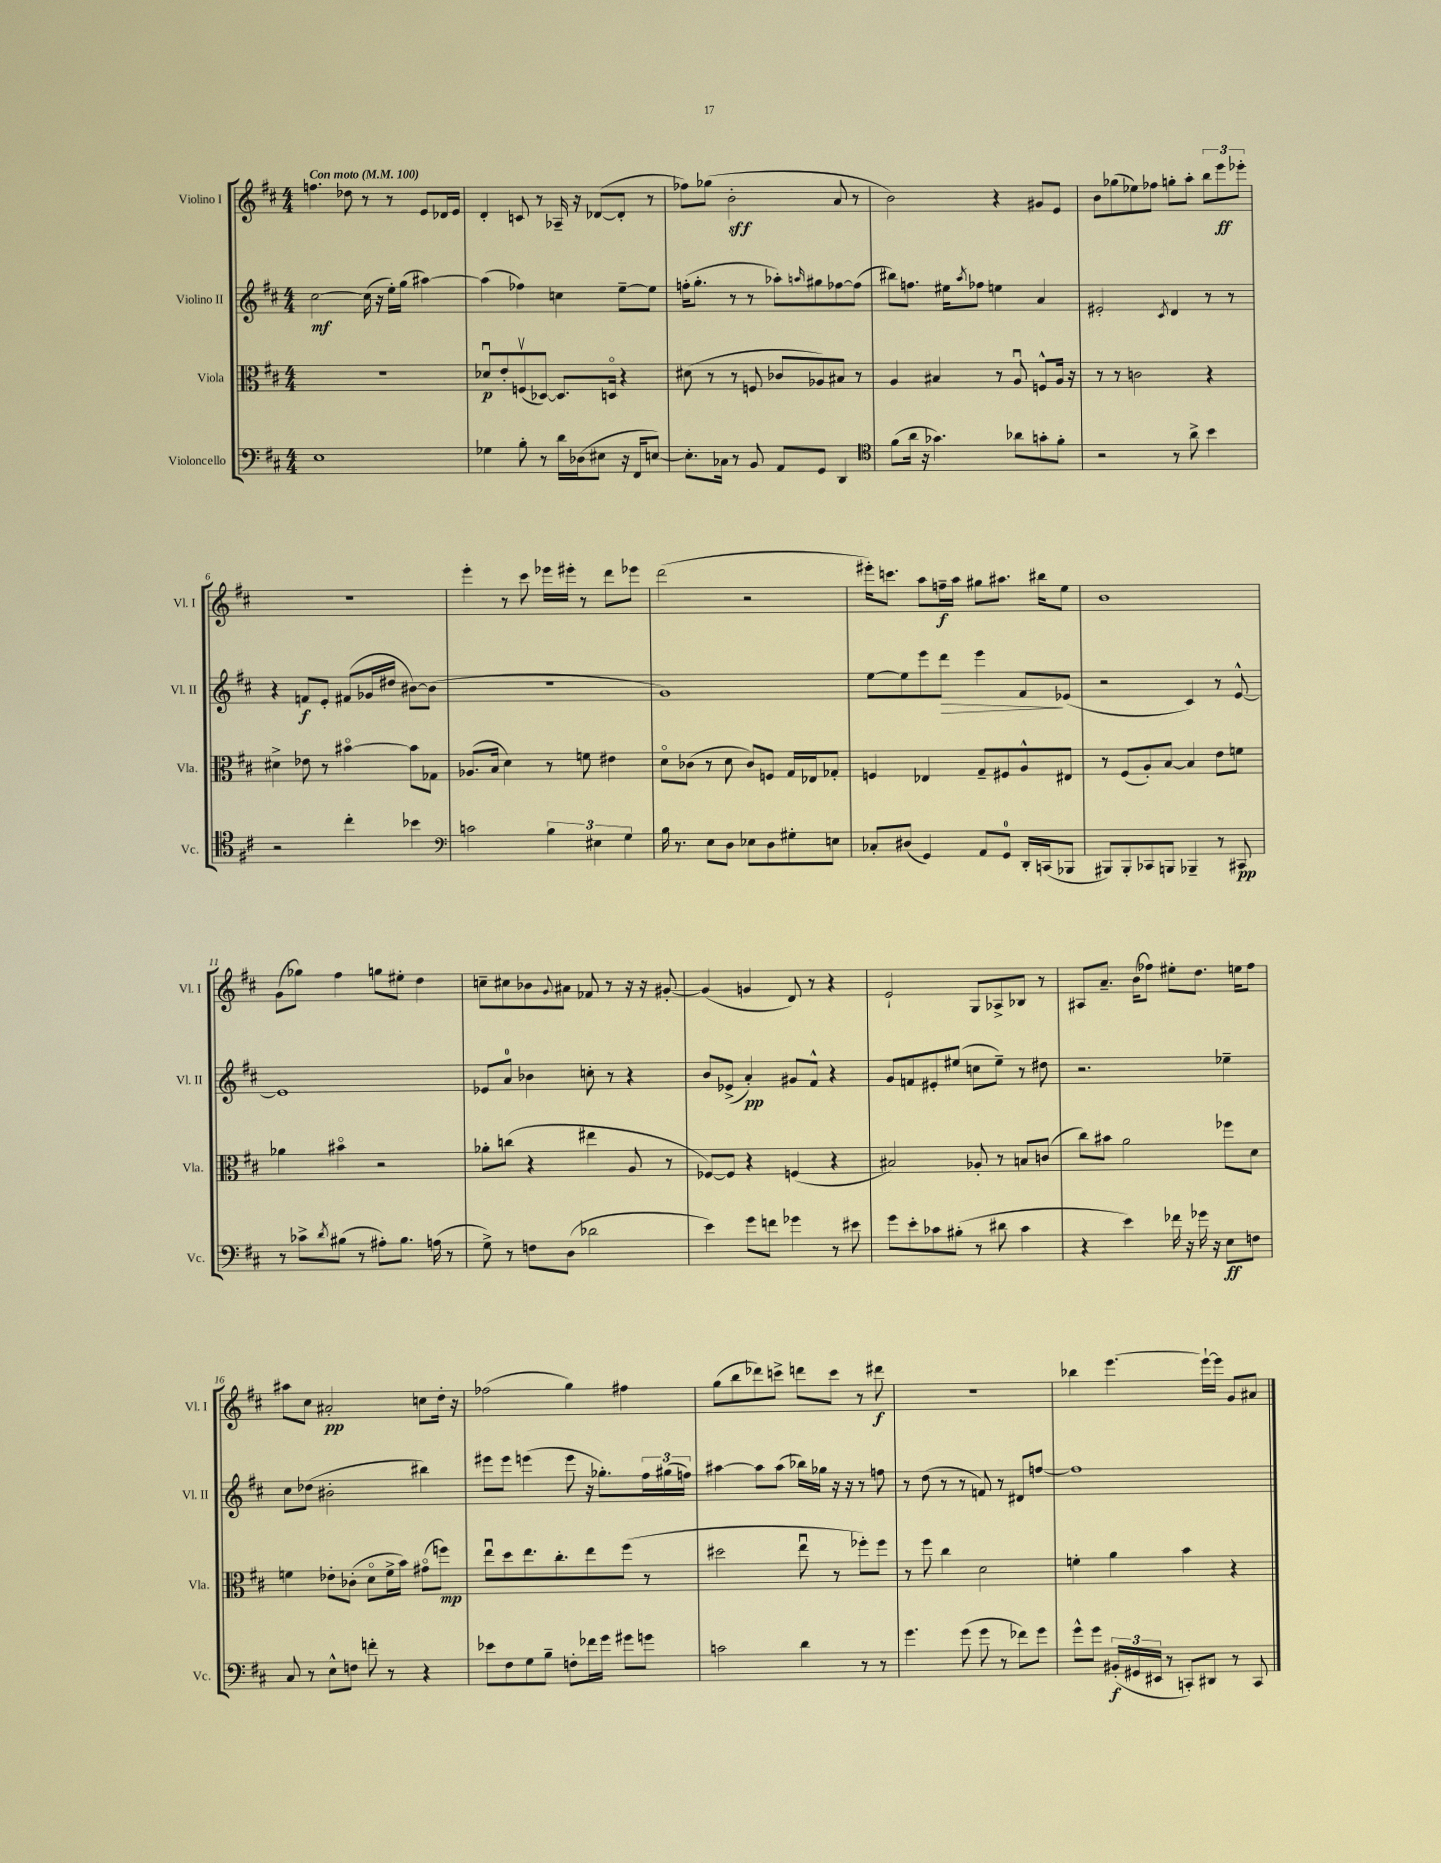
<<
\new StaffGroup <<
\new Staff = "s0" \with { instrumentName = "Violino I" shortInstrumentName = "Vl. I" } {
    \clef treble \key d \major \numericTimeSignature \time 4/4 \tempo "Con moto" 4 = 100
    f''4. des''8 r8 r8 e'8 des'16 e'16 |
    d'4-. c'8 r8 aes16-- r16 des'8~( des'8-. r8 |
    fes''8) ges''8( b'2-.\sff a'8 r8 |
    b'2) r4 gis'8 e'8 |
    b'8 ges''8( ees''8) fes''8 g''8-. a''8-. \tuplet 3/2 { b''8 e'''8\ff ees'''8-. } |
    R1 |
    e'''4-. r8 cis'''8 ees'''16 eis'''16-. r8 d'''8 ees'''8 |
    d'''2( r2 |
    eis'''16-.) c'''8. a''8 f''16--\f a''16 gis''8 ais''8. bis''16 e''8 |
    b'1 |
    g'8( ges''8) fis''4 g''8 eis''8-. d''4 |
    c''8-- cis''8 bes'8 \appoggiatura { g'8 } ais'8 fes'8 r8 r16 r16 gis'8~-. |
    gis'4( g'4 d'8) r8 r4 |
    e'2-! g8 aes8-> bes8 r8 |
    ais8 a'8.-- b'16( fes''8) eis''8-. d''8. e''16 fes''8 |
    ais''8 cis''8 ais'2-.\pp c''8 d''16-. r16 |
    fes''2( g''4) fis''4 |
    g''8( b''8 des'''8) c'''8-> d'''8 c'''8 r8 dis'''8\f |
    R1 |
    bes''4 e'''4.~ e'''16~-! e'''16 g'8 ais'8 \bar "|." |
}
\new Staff = "s1" \with { instrumentName = "Violino II" shortInstrumentName = "Vl. II" } {
    \clef treble \key d \major \numericTimeSignature \time 4/4
    cis''2~\mf cis''16( r16 e''16-.) g''16( ais''4~) |
    ais''4( fes''4) c''4 e''8~-- e''8 |
    f''16-.( g''8.-. r8 r8 aes''8-.) \grace { a''16 } gis''8 fes''8~ fes''8( |
    bis''8) f''8. eis''16 \acciaccatura { a''8 } fes''8 e''4 a'4 |
    eis'2-. \acciaccatura { cis'8 } d'4 r8 r8 |
    r4 f'8\f e'8-. fis'8( ges'16 dis''16 bis'8~) bis'8( |
    R1 |
    g'1) |
    e''8~ e''8 e'''8 d'''8\> e'''4 fis'8\! ees'8( |
    r2 cis'4) r8 e'8~-^ |
    e'1 |
    ees'8 a'8-0 bes'4 c''8-. r8 r4 |
    b'8 ees'8->( a'4-.\pp) gis'8 fis'8-^ r4 |
    g'8 f'8 eis'8-. eis''8( c''8 eis''8--) r8 dis''8 |
    r2. ees''4-- |
    cis''8 des''8( bis'2-. bis''4) |
    eis'''8 eis'''8 e'''4( e'''8 r16 ges''8.-.) \tuplet 3/2 { fis''16 gis''16( f''16) } |
    ais''4~ ais''8 ais''8( bes''16) ges''16 r16 r16 r8 f''8 |
    r8 d''8( r8 r8 f'8) r8 dis'8 f''8~ |
    f''1 \bar "|." |
}
\new Staff = "s2" \with { instrumentName = "Viola" shortInstrumentName = "Vla." } {
    \clef alto \key d \major \numericTimeSignature \time 4/4
    R1 |
    des'8\downbow\p e'8-. f8\upbow( des8~) des8. d16\flageolet r4 |
    dis'8( r8 r8 f8 ces'8 aes8) bis8 r8 |
    a4 bis4 r8 a8\downbow f8-^ a16 r16 |
    r8 r8 c'2 r4 |
    dis'4-> ees'8 r8 bis'4~\flageolet bis'8 ges8 |
    aes8.( b16 d'4) r8 f'8 eis'4 |
    d'8\flageolet ces'8( r8 d'8 ces'8) f8 g16 ees16 ges8-. |
    f4 ees4 g8-- fis8 a8-^ eis8 |
    r8 fis8( a8-.) b8~ b4 e'8 f'8 |
    aes'4 bis'4\flageolet r2 |
    aes'8-. c''8( r4 eis''4 a8 r8 |
    fes8~) fes8 r4 f4( r4 |
    bis2) aes8-. r8 b8 c'8( |
    cis''8) bis'8 a'2 fes''8 d'8 |
    f'4 ees'8-. ces'8-.( d'8\flageolet f'16-> b'16) gis'8\flageolet( f''8\mp) |
    e''8\downbow d''8 e''8. cis''8.-. e''8 fis''8( r8 |
    dis''2 e''8\downbow r8 fes''8-.) fes''8 |
    r8 fis''8 cis''4 d'2 |
    f'4-. a'4 b'4 r4 \bar "|." |
}
\new Staff = "s3" \with { instrumentName = "Violoncello" shortInstrumentName = "Vc." } {
    \clef bass \key d \major \numericTimeSignature \time 4/4
    e1 |
    ges4 b8-. r8 d'16 des16( eis8 r16 fis,16 e8~) |
    e8.-. ces16 r8 b,8 a,8 g,8 d,4 |
    \clef tenor fis'8( a'16 r16 ges'4.) aes'8 g'8-. fis'8-. |
    r2 r8 a'8-> b'4 |
    r2 cis''4-. bes'4 |
    \clef bass c'2 \tuplet 3/2 { b4 eis4 g4 } |
    b16 r8. e8 d8 ees8 d8 gis8-. e8 |
    ces8-. dis8( g,4) a,8 g,8-0 d,16-. c,16( bes,,8 |
    bis,,8) bis,,8-. ces,8 b,,8 bes,,4-- r8 cis,8\pp |
    r8 ces'8-> \acciaccatura { d'8 } bis8( r8 ais8-.) bis8. a16( r8 |
    g8->) r8 f8 d8( des'2 |
    e'4) g'8 f'8 ges'4 r8 eis'8 |
    g'8 e'8-. ces'8 bis8-.( r8 dis'8 ces'4 |
    r4 e'4) fes'16 r16 ges'16 r16 e8\ff f8 |
    cis8 r8 e8-^ f8 f'8-. r8 r4 |
    ees'8 fis8 g8 b8-- f8-. fes'16 g'16 gis'8 g'8 |
    c'2 d'4 r8 r8 |
    g'4. g'8( g'8 r8 fes'8) g'8 |
    g'8-^ g'8 \tuplet 3/2 { bis,16-.\f( gis,16 eis,16 } r8 c,8-.) dis,8 r8 c,8 \bar "|." |
}
>>
>>
